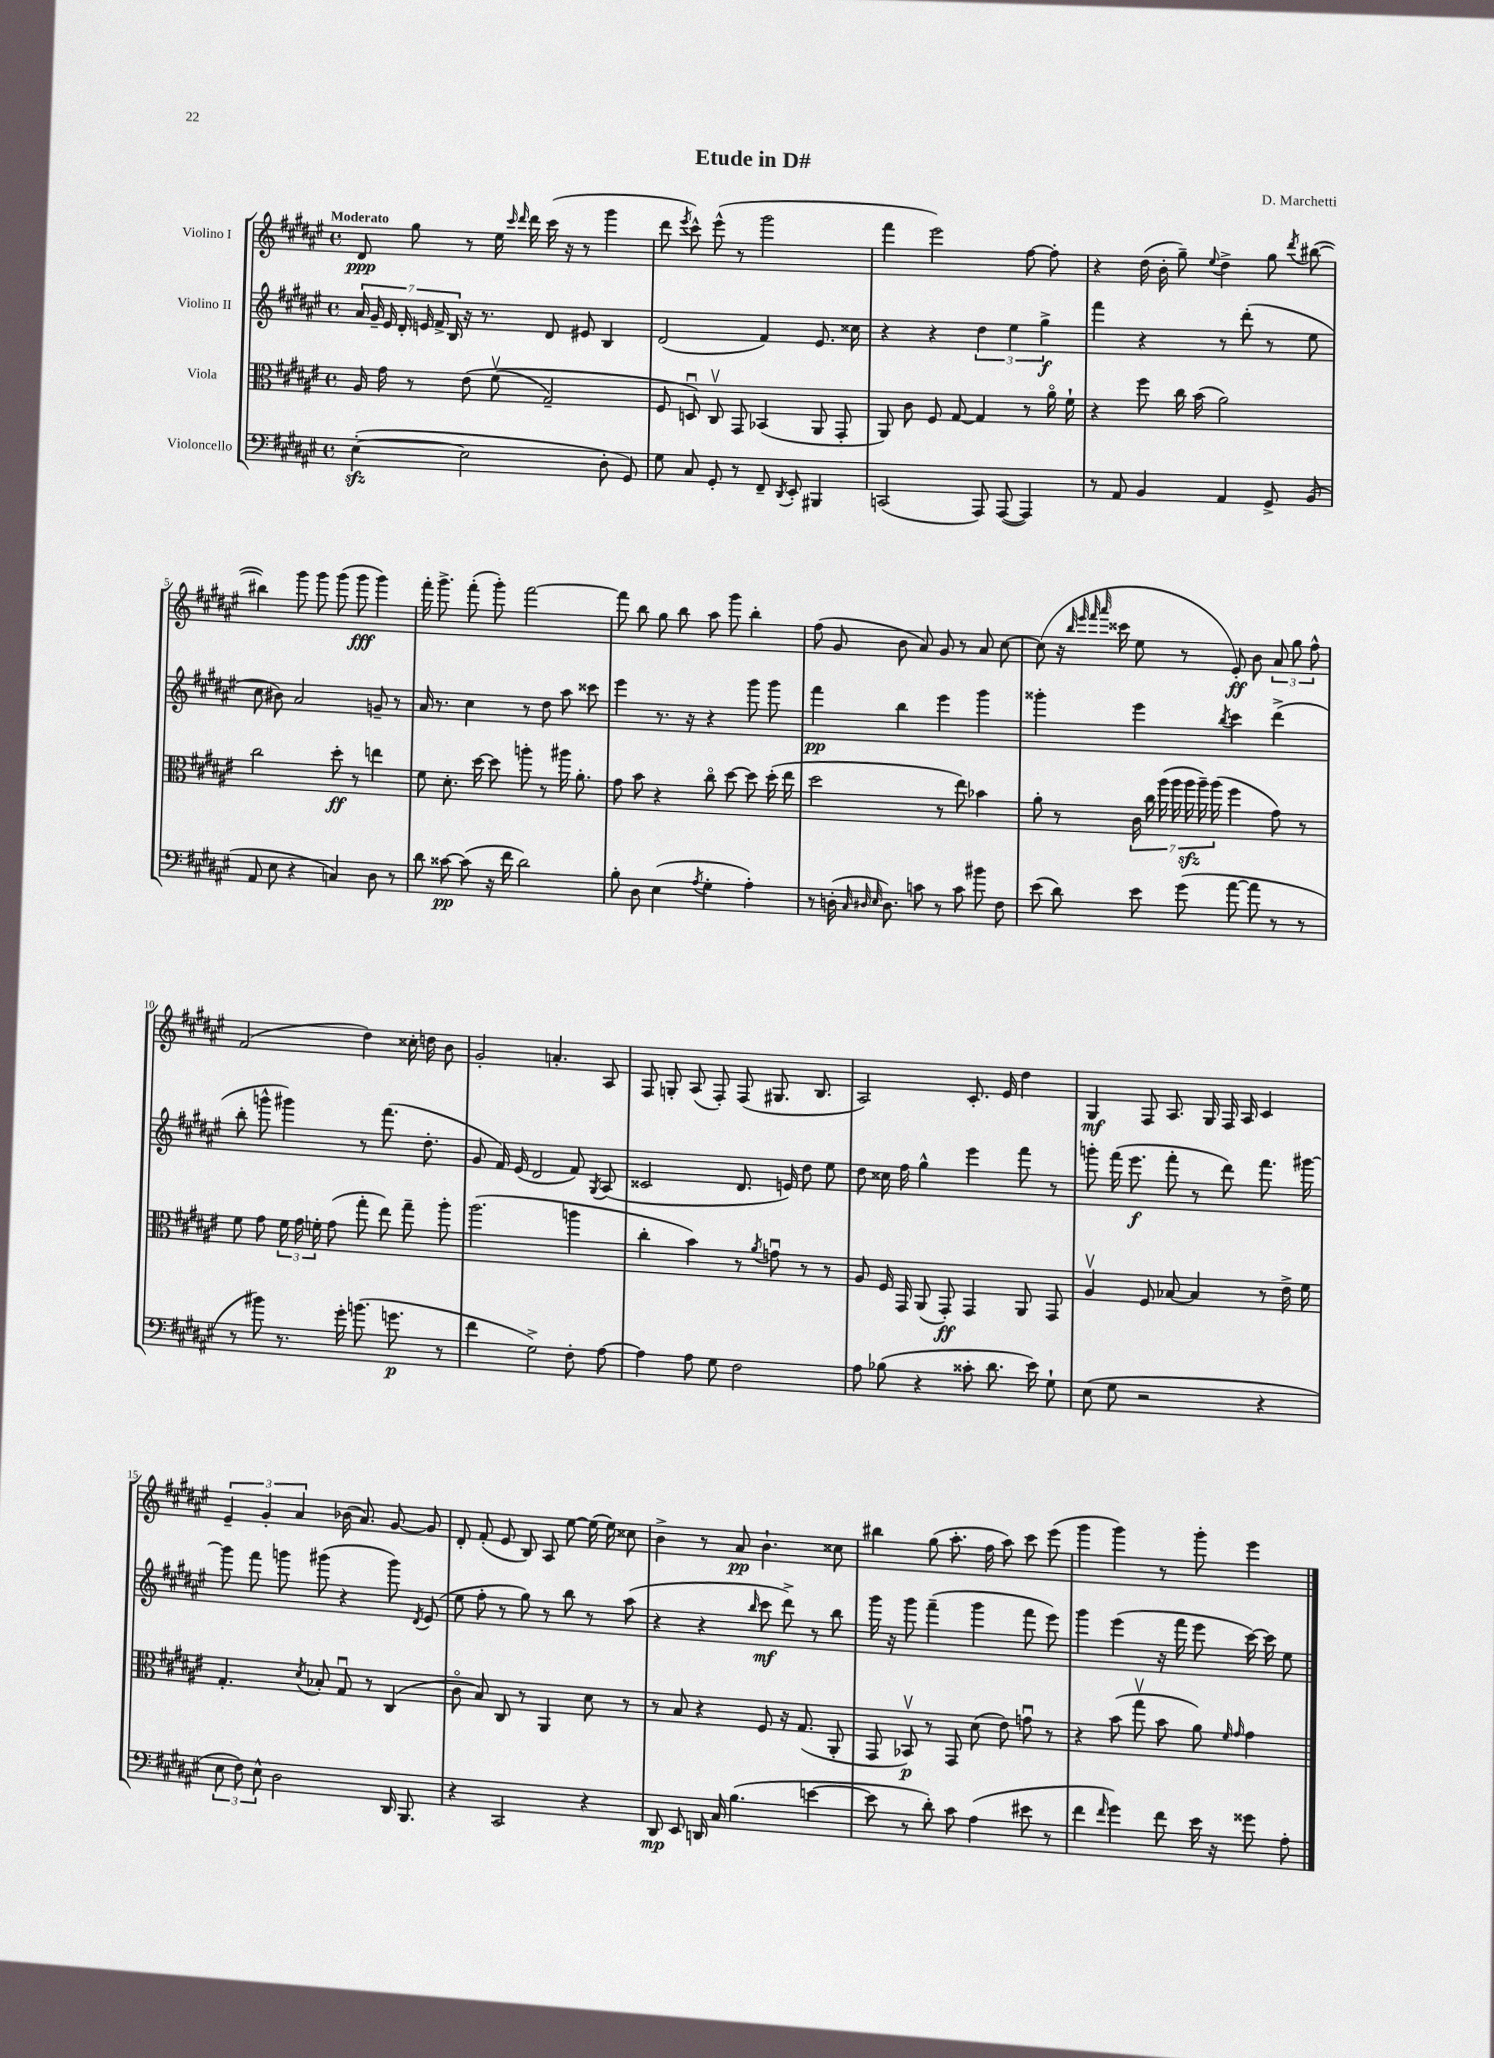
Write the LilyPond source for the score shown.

\header { title = "Etude in D#" composer = "D. Marchetti" }
<<
\new StaffGroup <<
\new Staff = "s0" \with { instrumentName = "Violino I" } {
    \clef treble \key fis \major \defaultTimeSignature \time 4/4 \tempo "Moderato"
    \autoBeamOff dis'8\ppp gis''8 r8 eis''16 \grace { cis'''16 dis'''16 } dis'''16 cis'''16( r16 r8 gis'''4 |
    dis'''8 \acciaccatura { eis'''8 } cis'''8-^) eis'''8-^( r8 gis'''2 |
    fis'''4 eis'''2) fis''8~ fis''8-. |
    r4 dis''16( b'16-. gis''8--) \appoggiatura { eis''8 } dis''4-> gis''8 \acciaccatura { dis'''8 } bis''8~( |
    bis''4) gis'''8 gis'''8 gis'''8( gis'''8\fff gis'''4) |
    fis'''16-. gis'''8.-> fis'''8-.( gis'''8-.) fis'''2~ |
    fis'''8 b''8 gis''8 b''8 ais''8 gis'''8 b''4-. |
    fis''8( gis'8 b'8 ais'8) gis'8 r8 ais'8 cis''8~ |
    cis''8( r16 \grace { b''32 eis'''32 fis'''32 ais'''32 } cisis'''16 eis''8 r8 eis'8-.\ff) b'8 \tuplet 3/2 { ais'8 gis''8 fis''8-^ } |
    fis'2( dis''4) cisis''16-. d''16 b'8 |
    gis'2-. a'4.-. ais8 |
    fis8 g8-. ais8( fis8-.) fis8( gis8. b8. |
    ais2) cis'8.-. eis'16 dis''4 |
    gis4\mf fis8 ais8. gis16 fis16 ais16 cis'4 |
    \tuplet 3/2 { eis'4-- gis'4-. ais'4 } bes'16( ais'8.) gis'8~ gis'8 |
    dis'8-. fis'8-.( eis'8 b8) ais8 eis''8~ eis''16( eis''16) cisis''8 |
    b'4-> r8 ais'8\pp b'4.-! cisis''8 |
    bis''4 gis''8( ais''8.-. fis''16 ais''8) cis'''8 eis'''8( |
    gis'''4 gis'''4) r8 gis'''8-. eis'''4 \bar "|." |
}
\new Staff = "s1" \with { instrumentName = "Violino II" } {
    \clef treble \key fis \major \defaultTimeSignature \time 4/4
    \autoBeamOff \tuplet 7/4 { ais'16 gis'16-- eis'16 dis'16-. e'16 fis'16-> b16 } r16 r8. dis'8 eis'8 b4 |
    dis'2( fis'4) eis'8. cisis''16 |
    r4 r4 \tuplet 3/2 { dis''4 eis''4 gis''4->\f } |
    fis'''4 r4 r8 dis'''8-.( r8 eis''8 |
    cis''8 bis'8) ais'2 g'8-- r8 |
    ais'16 r8. cis''4 r8 dis''8 ais''8 cisis'''8 |
    eis'''4 r8. r16 r4 gis'''8 gis'''8 |
    fis'''4\pp b''4 eis'''4 gis'''4 |
    gisis'''4-. eis'''4 \acciaccatura { b''8 } cis'''4 dis'''4->( |
    b''8-. g'''8-^ gis'''4) r8 fis'''8.( dis''8.-. |
    gis'8 fis'16) eis'16( dis'2 fis'8) \acciaccatura { gis8 } ais8( |
    cisis'2 dis'8. e'16) dis''8 eis''8 |
    dis''8 cisis''16 fis''16 gis''4-^ eis'''4 fis'''8 r8 |
    g'''8-. fis'''16( eis'''8.\f fis'''8-. r8 dis'''8) fis'''8. gis'''16~ |
    gis'''8 fis'''8 g'''8 gis'''8( r4 gis'''8) \acciaccatura { dis'8 } eis'8( |
    eis''8 fis''8-. r8 gis''8) r8 b''8 r8 ais''8( |
    r4 r4 \grace { b''16 } cis'''8\mf dis'''8->) r8 b''8 |
    gis'''16 r16 gis'''8 fis'''4--( gis'''4 fis'''8 eis'''8) |
    gis'''4 eis'''4( r16 fis'''16 eis'''8 cis'''16~) cis'''16 eis''8 \bar "|." |
}
\new Staff = "s2" \with { instrumentName = "Viola" } {
    \clef alto \key fis \major \defaultTimeSignature \time 4/4
    \autoBeamOff ais16 gis'16 r8 eis'8\( fis'8\upbow( gis2--) |
    fis8 d8\downbow\) cis8\upbow gis,8 bes,4( ais,8 gis,8-. |
    ais,8) cis'8 fis8 gis8~ gis4 r8 ais'16\flageolet fis'16-! |
    r4 fis''8 cis''16 b'16( ais'2) |
    cis''2 dis''8-.\ff r8 e''4 |
    fis'8 dis'8.-. dis''16~ dis''8 a''8-. r8 ais''16 ais'8.-. |
    gis'8 b'8 r4 cis''8\flageolet dis''8~ dis''8 dis''16-.( eis''16 |
    dis''2 r8 eis''8) bes'4 |
    ais'8-. r8 \tuplet 7/4 { cis'16 cis''16 ais''16( ais''16 ais''16\sfz ais''16--) ais''16( } fis''4 gis'8) r8 |
    fis'8 gis'8 \tuplet 3/2 { fis'16 gis'16 f'16-. } gis'8( gis''8-. eis''8) gis''8-- ais''8-. |
    ais''2.( a''4 |
    cis''4-. b'4) r8 \acciaccatura { ais'8 } g'8\downbow r8 r8 |
    ais8 fis16 gis,16 ais,8( gis,8-.\ff) gis,4 ais,8 gis,8 |
    ais4\upbow fis8 bes8~ bes4 r8 eis'16-> fis'16 |
    gis4.-. \acciaccatura { dis'8 } bes8-. gis8\downbow r8 cis4( |
    cis'8\flageolet b8) cis8 r8 ais,4 dis'8 r8 |
    r8 b8 r4 fis8 r16 gis8.( ais,8-. |
    gis,8 bes,8\upbow\p) r8 gis,8 dis'8( eis'8) g'8\downbow r8 |
    r4 b'8( gis''8\upbow b'8 ais'8) \grace { fis'16 gis'16 } gis'4 \bar "|." |
}
\new Staff = "s3" \with { instrumentName = "Violoncello" } {
    \clef bass \key fis \major \defaultTimeSignature \time 4/4
    \autoBeamOff eis4~-.\sfz( eis2 dis8-. gis,8) |
    gis8 cis8 gis,8-. r8 fis,8-- \acciaccatura { dis,8 } eis,8-. bis,,4 |
    c,2( ais,,8) ais,,8~( ais,,4) |
    r8 ais,8 b,4 ais,4 gis,8-> b,8( |
    ais,8 eis8 r4 c4) dis8 r8 |
    dis'8 cisis'8~\pp cisis'8( r16 fis'16 dis'2) |
    b8-. dis8 eis4( \acciaccatura { ais8 } gis4-. ais4-.) |
    r8 d16-.( \grace { cis32 dis32 eis32 } dis8.) c'8 r8 c'8 bis'8 fis8 |
    eis'8( dis'8) eis'8 gis'8( ais'8~ ais'8 r8 r8 |
    r8 bis'8) r8. gis'16-. b'8.( g'8.\p r8 |
    fis'4 gis2->) fis8-. ais8~ |
    ais4 ais8 gis8 fis2 |
    ais8 bes8( r4 cisis'8-. dis'8. eis'16) gis8-! |
    eis8( gis8 r2 r4 |
    \tuplet 3/2 { eis8 fis8) eis8-^ } dis2 dis,16 b,,8. |
    r4 cis,2 r4 |
    dis,8\mp eis,8 d,16 cis16 b4.( e'4~ |
    e'8 r8 dis'8-.) cis'8 ais4( eis'8 r8 |
    fis'4 \grace { fis'16 } gis'4) fis'8 eis'16 r16 gisis'8 ais8-. \bar "|." |
}
>>
>>
